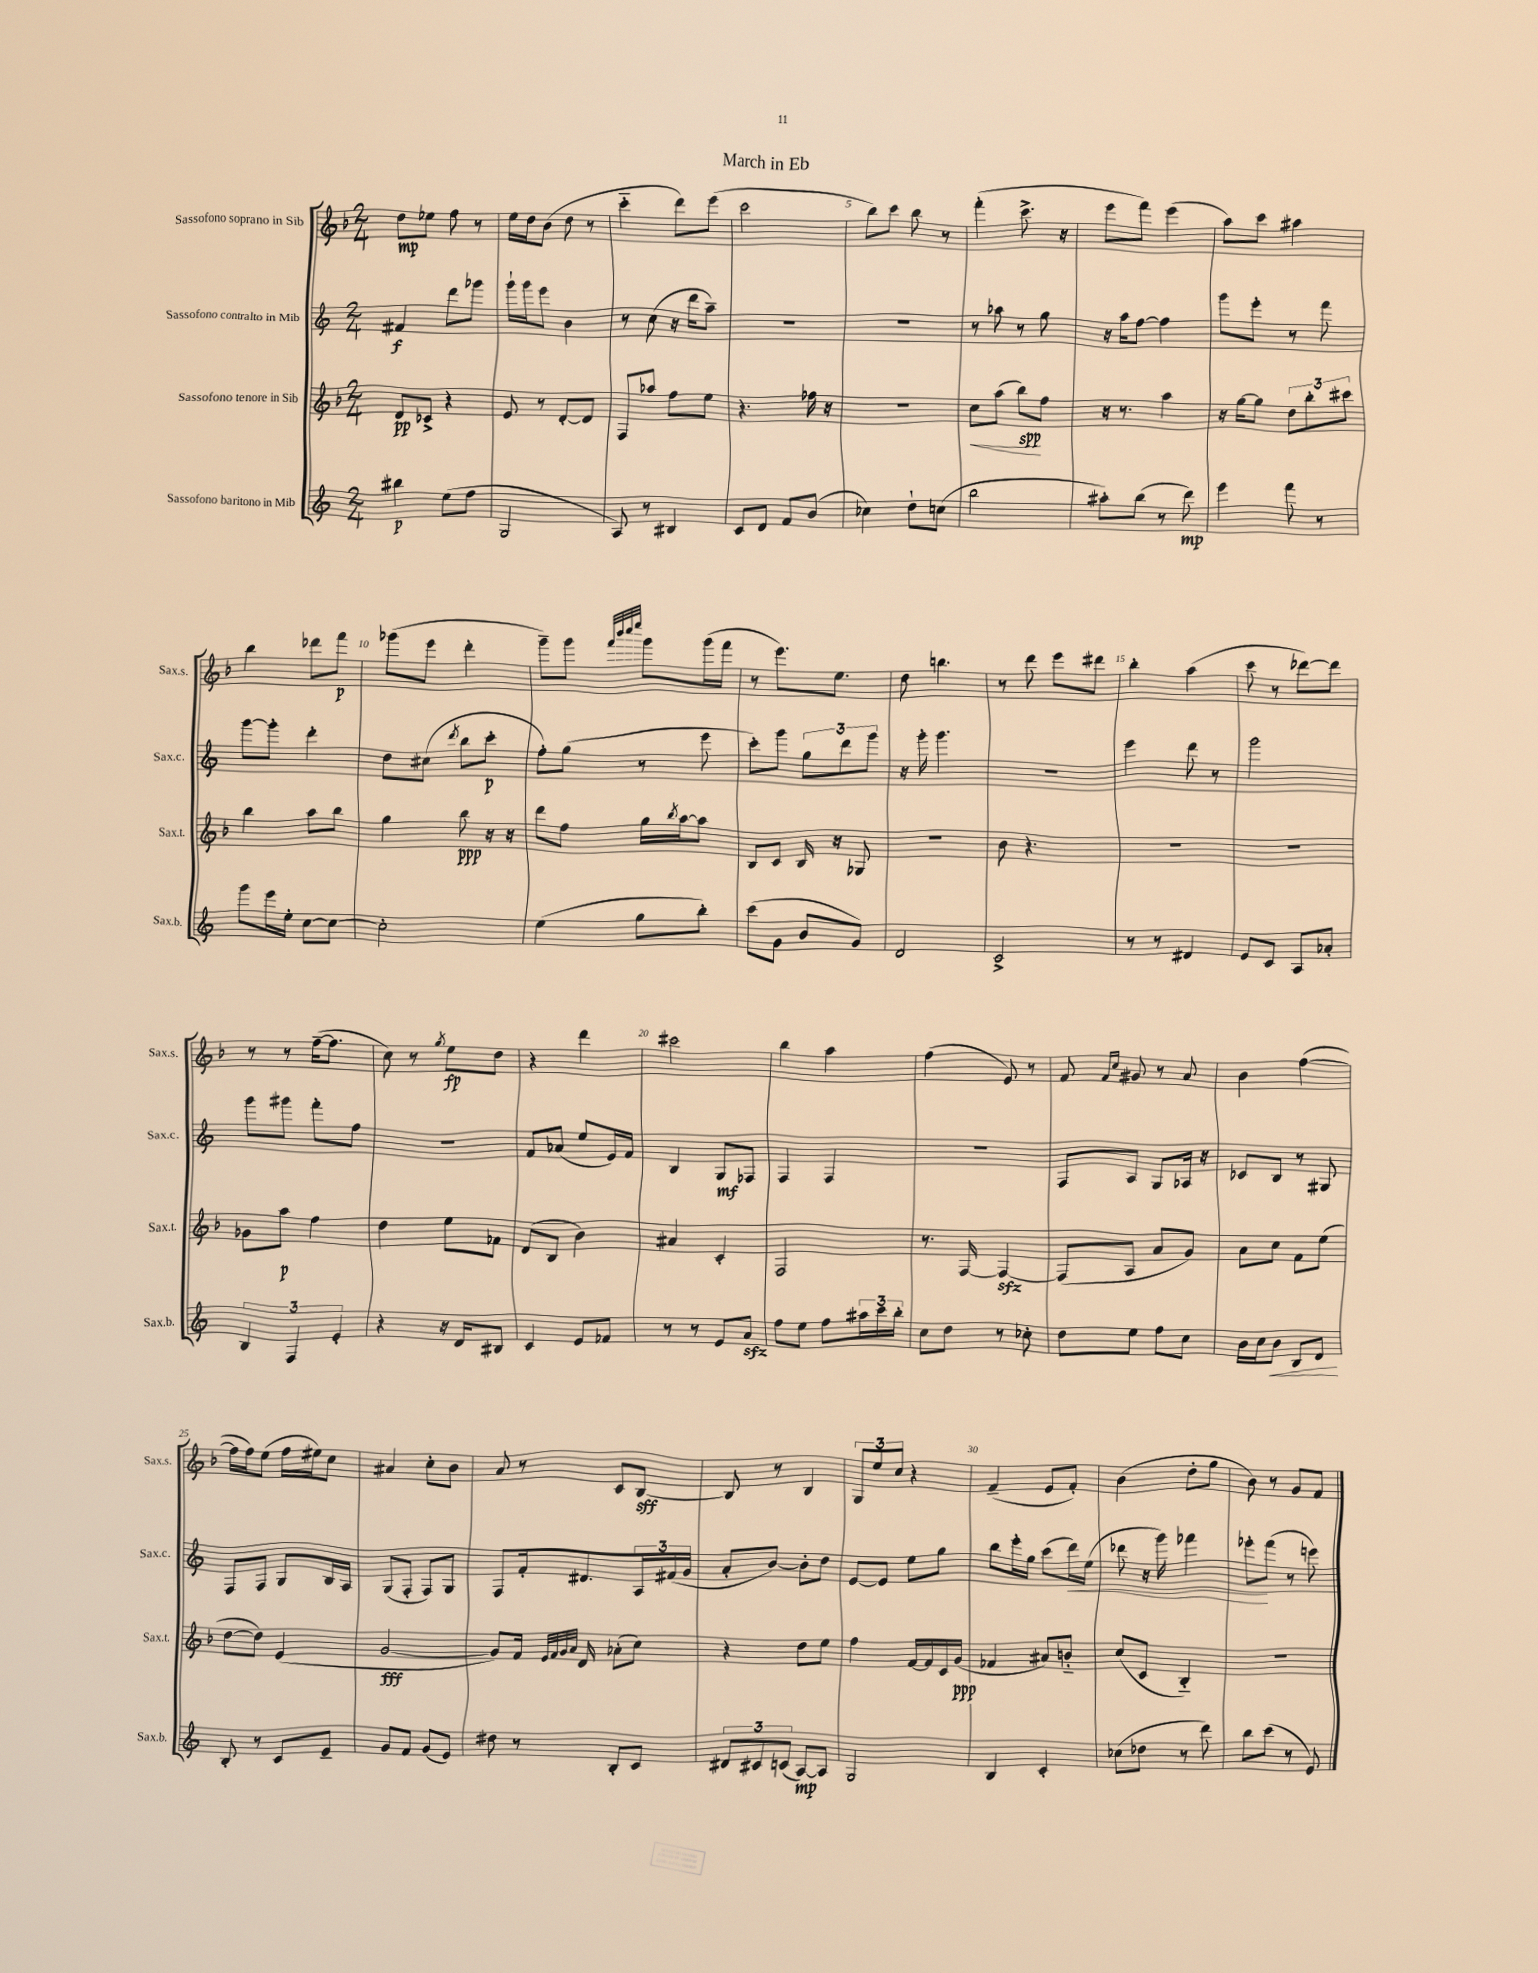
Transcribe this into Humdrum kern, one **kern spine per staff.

**kern	**kern	**kern	**kern
*staff4	*staff3	*staff2	*staff1
*clefG2	*clefG2	*clefG2	*clefG2
*k[]	*k[b-]	*k[]	*k[b-]
*M2/4	*M2/4	*M2/4	*M2/4
4bb#	8d	4f#	8dd
.	8c-^	.	8ee-
(8ee	4r	8ddd	8ff
8ff	.	8ggg-	8r
=	=	=	=
2G	8e	16ggg`	16ee
.	.	16ggg	16dd
.	8r	8eee	(8b-
.	[8d'	4b	8dd
.	8d]	.	8r
=	=	=	=
8A)	8F	8r	4ccc'~
8r	8aa-	(8cc	.
4B#	8ff	16r	8ddd)
.	.	16ddd	.
.	8ee	8aa~)	(8eee
=	=	=	=
8c	4.r	2r	2ccc
8d	.	.	.
8f	.	.	.
(8b	16ff-	.	.
.	16r	.	.
=	=	=	=
4cc-)	2r	2r	8bb-)
.	.	.	8ccc
8dd`	.	.	8bb-
(8cc	.	.	8r
=	=	=	=
2bb	8cc	8r	(4fff'
.	(8aa	8aa-	.
.	8bb-)	8r	8.ccc^
.	8ff	8gg	.
.	.	.	16r
=	=	=	=
8aa#')	16r	16r	8eee
.	8.r	16aa	.
(8bb	.	[8ff	8fff)
8r	4aa	4ff]	(4eee
8ddd)	.	.	.
=	=	=	=
4eee	16r	8ggg	8aa)
.	[16gg	.	.
.	8gg]	8eee'	8ccc
8fff	12dd	8r	4aa#
.	12bb-'	.	.
8r	.	8fff	.
.	12ccc#	.	.
=	=	=	=
8ggg	4bb-	[8ggg	4bb-
16eee	.	8ggg']	.
16ee'	.	.	.
[8cc	8aa	4ddd'	8ddd-
8cc_	8bb-	.	8fff
=	=	=	=
2cc']	4gg	8dd	(8ggg-
.	.	(8cc#	8eee
.	.	8qddd	.
.	8bb-	8bb	4ddd'
.	16r	8ccc'	.
.	16r	.	.
=	=	=	=
(4ee	8ddd	8ff')	8ggg~)
.	8ff	(8gg	8ggg
.	.	.	32qqfff
.	.	.	32qqbbb-
.	.	.	32qqcccc
.	.	.	32qqeeee
8gg	16gg	8r	8ggg
.	8qbb-	.	.
.	[16aa	.	.
8bb')	8aa]	8eee	(16ggg
.	.	.	16fff
=	=	=	=
(8ccc	8B-	8ccc')	8r
8g	8c	8ggg	8.eee)
8b	16B-	12gg	.
.	16r	.	8.ee
.	.	12ddd	.
8g)	8G-	.	.
.	.	12ggg	.
=	=	=	=
2d	2r	16r	8dd
.	.	16ggg'	.
.	.	4.ggg	4.bb
=	=	=	=
2c^	8b-	2r	8r
.	4.r	.	8ddd
.	.	.	8eee
.	.	.	8ddd#
=	=	=	=
8r	2r	4eee	4bb-'
8r	.	.	.
4d#	.	8ddd	(4aa
.	.	8r	.
=	=	=	=
8e	2r	2ggg	8ccc
8c	.	.	8r
8A	.	.	[8ddd-)
8a-'	.	.	8ddd-]
=	=	=	=
6B	8g-	8ggg	8r
.	8aa	8ggg#	8r
6F	.	.	.
.	4ff	8fff'	([16ff~
.	.	.	8.ff]
6e'	.	.	.
.	.	8ff	.
=	=	=	=
4r	4dd	2r	8cc)
.	.	.	8r
.	.	.	8qgg
16r	8ee	.	8ee
16d	.	.	.
8B#	8f-	.	8dd
=	=	=	=
4c	(8d	8f	4r
.	8B-	(8a-	.
8e	4b-)	8ee	4ddd
8f-	.	16e)	.
.	.	16f	.
=	=	=	=
8r	4a#	4B	2ccc#
8r	.	.	.
8e	4c'	8G	.
8a	.	8F-	.
=	=	=	=
8ff	2F	4F	4bb-
8ee	.	.	.
8ff	.	4F	4aa
24aa#	.	.	.
24ccc	.	.	.
24bb'	.	.	.
=	=	=	=
8cc	8.r	2r	(4ff
8dd	.	.	.
.	[16F	.	.
8r	4F_	.	8e)
8cc-'	.	.	8r
=	=	=	=
8dd	(8F]	8F	8f
.	.	.	16qqf
.	.	.	16qqcc
8ee	8A	8A	8g#
8ff	8a	8G	8r
8cc	8g)	16A-	8a
.	.	16r	.
=	=	=	=
16b	8a	8c-	4b-
16cc	.	.	.
8b	8cc	8B	.
8B	8f	8r	([4ff
8d	(8ee	8G#	.
=	=	=	=
8B'	[8dd	8F	16ff]
.	.	.	16ff)
8r	8dd])	8F	(8ee
8c	(4e	8G	16ff
.	.	.	16ee#)
8e~	.	16B	8cc
.	.	16A	.
=	=	=	=
8g	[2g	(8G	4a#
8f	.	8F'	.
(8g	.	8F)	8cc'
8e)	.	8G	8b-
=	=	=	=
8dd#	8g])	8F	8a
8r	16f	16f'	8r
.	32qqe	.	.
.	32qqf	.	.
.	32qqg	.	.
.	32qqa	.	.
.	16d	8.d#	.
8B'	(8a-'	.	8c
8c	8cc)	24A	[8B-
.	.	(24f#	.
.	.	24g	.
=	=	=	=
12d#	4r	8a'	8B-]
12c#	.	.	.
.	.	[8b)	8r
(12c	.	.	.
[8A)	8dd	8b']	4B-
8A]	8ee	8dd	.
=	=	=	=
2G	4ff	[8e	12G
.	.	.	12ee
.	.	8e]	.
.	.	.	12cc
.	[16f	8ee	4r
.	16f]	.	.
.	16c	8gg	.
.	(16g	.	.
=	=	=	=
4B	4f-	8bb	(4f~
.	.	16eee'	.
.	.	16gg	.
4c'	8a#)	(8ccc	8e
.	8b'~	16ddd)	8f')
.	.	(16ee	.
=	=	=	=
(8cc-	(8cc	8ddd-	(4b-
8dd-	8c	16r	.
.	.	16ggg)	.
8r	4B-'~)	4fff-	8dd'
8ddd)	.	.	8gg
=	=	=	=
8bb	2r	8eee-'	8b-)
(8ccc	.	(8fff	8r
8r	.	8r	8g
8e)	.	8eee)	8f
==	==	==	==
*-	*-	*-	*-
